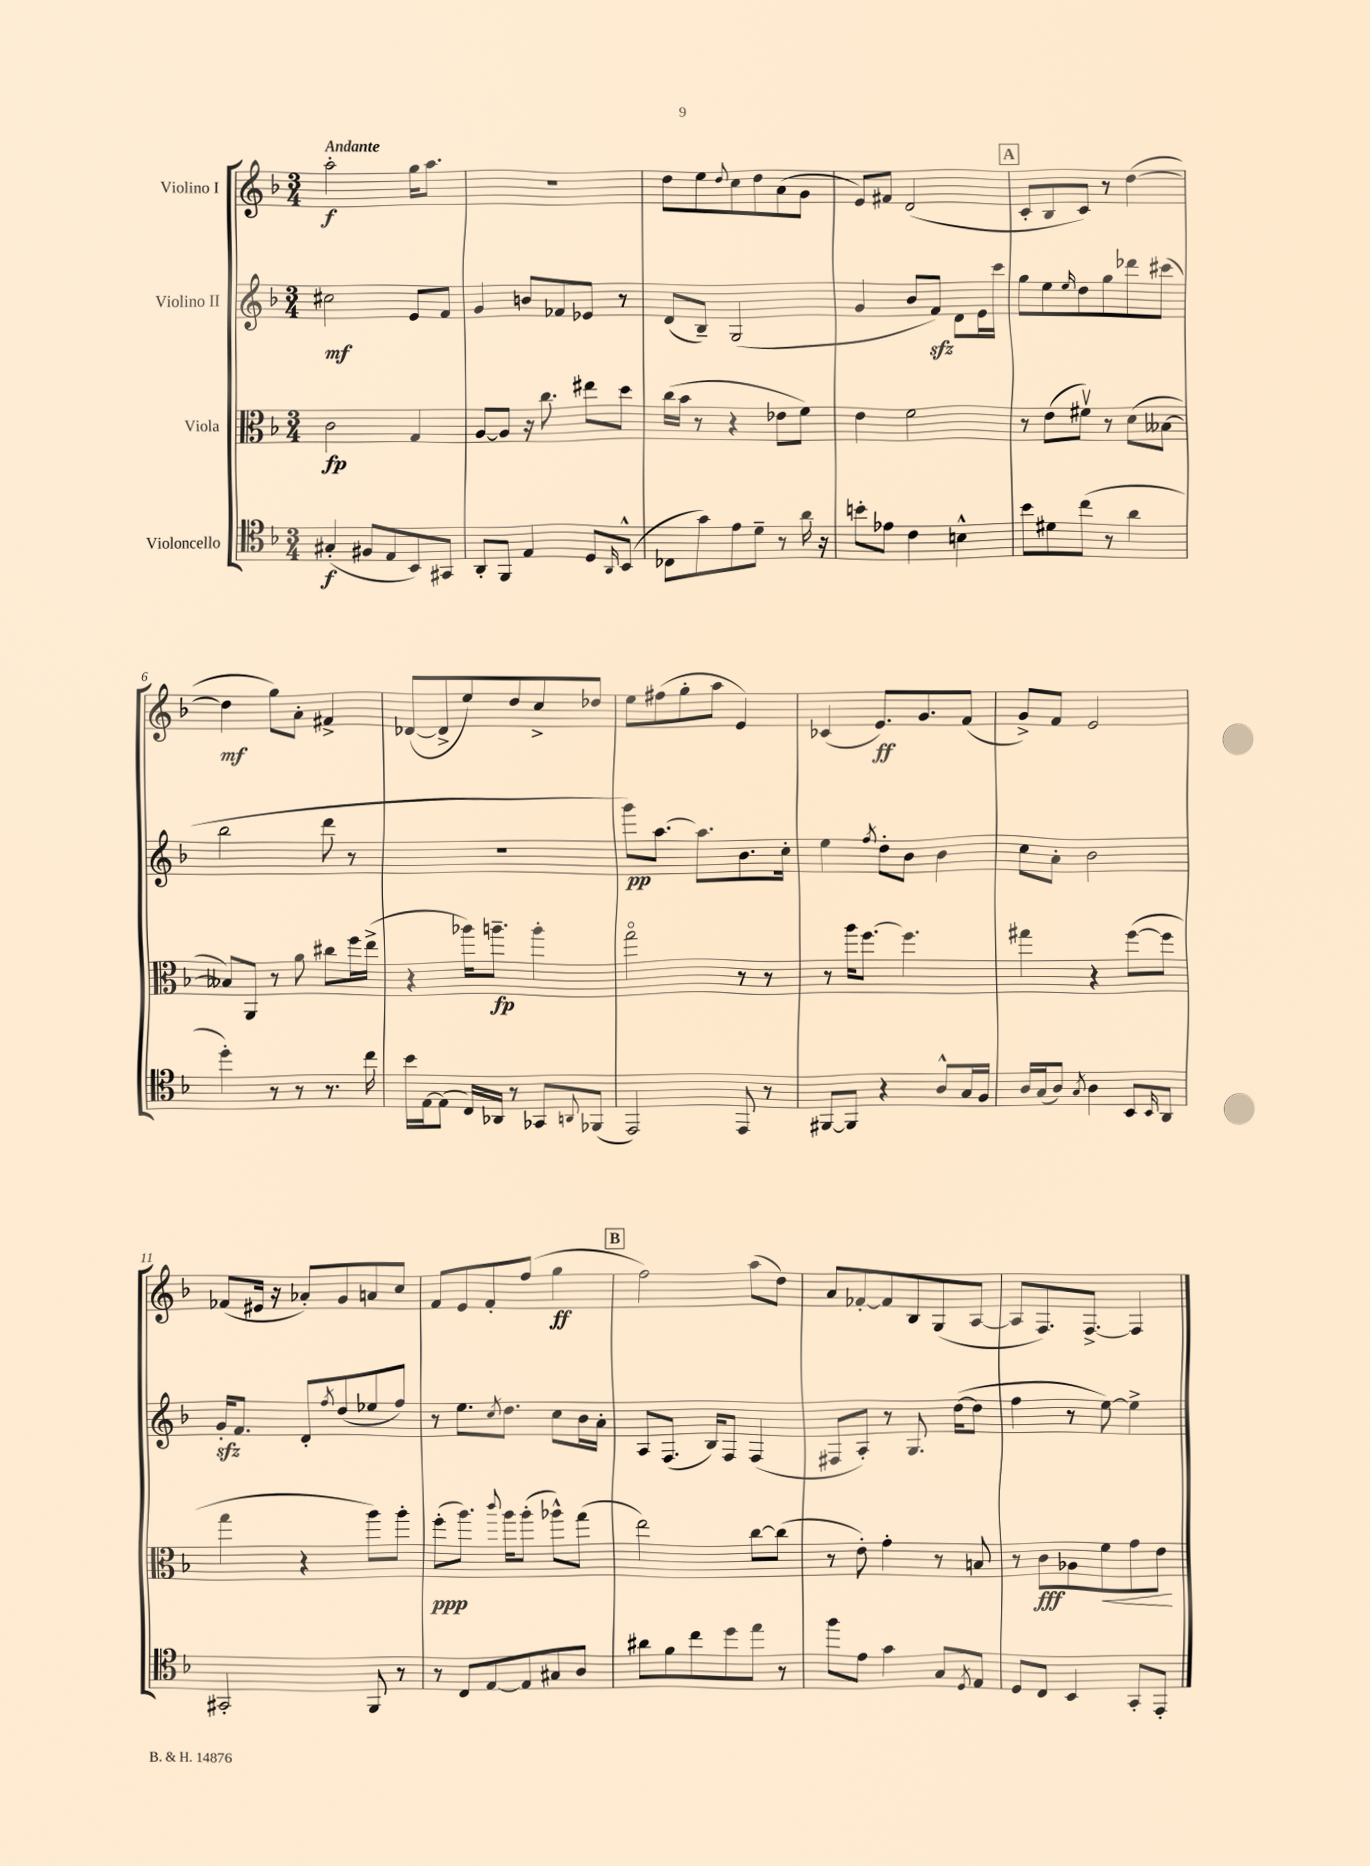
<<
\new StaffGroup <<
\new Staff = "s0" \with { instrumentName = "Violino I" } {
    \clef treble \key f \major \numericTimeSignature \time 3/4 \tempo "Andante"
    a''2-.\f g''16 a''8. |
    R2. |
    d''8 e''8 \appoggiatura { d''8 } c''8 d''8 a'8( g'8 |
    e'8) fis'8 d'2( |
    \mark \markup { \box "A" } c'8-. bes8 c'8) r8 d''4~( |
    d''4\mf g''8) a'8-. fis'4-> |
    des'8~( des'8-> e''8) d''8 c''8-> des''8 |
    e''8 fis''8( g''8-. a''8 e'4) |
    ces'4( e'8.\ff) g'8. f'8( |
    g'8->) f'8 e'2 |
    fes'8( eis'16 r16 aes'8-.) g'8 a'8 c''8 |
    f'8 e'8 f'8-. f''8( g''4\ff |
    \mark \markup { \box "B" } f''2) a''8( d''8) |
    a'8 fes'8~-. fes'8 bes8 g8( a8~ |
    a8 f8.) f8.~-> f4 \bar "|." |
}
\new Staff = "s1" \with { instrumentName = "Violino II" } {
    \clef treble \key f \major \numericTimeSignature \time 3/4
    cis''2\mf e'8 f'8 |
    g'4 b'8 fes'8 ees'8 r8 |
    d'8( bes8--) g2( |
    g'4 bes'8 f'8\sfz) d'8 e'16 c'''16 |
    \mark \markup { \box "A" } g''8 e''8 \grace { e''16 } d''8 g''8 des'''8 cis'''8( |
    bes''2 d'''8 r8 |
    R2. |
    g'''8\pp) a''8.~ a''8. bes'8. c''16-. |
    e''4 \acciaccatura { f''8 } d''8-. bes'8 bes'4 |
    c''8 a'8-. bes'2 |
    g'16-.\sfz f'8. d'8-. \acciaccatura { f''8 } d''8( ees''8 f''8) |
    r8 e''8. \acciaccatura { c''8 } d''8. c''8 bes'16 a'16-. |
    \mark \markup { \box "B" } a8 f8.( bes16) f8 f4( |
    fis8 a8-.) r8 g8. d''16~( d''8 |
    f''4 r8 e''8~) e''4-> \bar "|." |
}
\new Staff = "s2" \with { instrumentName = "Viola" } {
    \clef alto \key f \major \numericTimeSignature \time 3/4
    c'2\fp g4 |
    a8~ a8 r16 c''8. eis''8 d''8 |
    c''16( bes'16 r8 r4 ees'8 f'8) |
    e'4 f'2 |
    \mark \markup { \box "A" } r8 e'8( fis'8\upbow) r8 d'8( beses8~ |
    beses8) a,8 r8 a'8 cis''8 f''16 e''16->( |
    r4 aes''16) a''8.--\fp a''4-. |
    g''2\flageolet r8 r8 |
    r8 a''16 f''8.~ f''4. |
    gis''4 r4 f''8~( f''8 |
    g''4 r4 a''8) a''8-. |
    f''8-.\ppp( a''8.) \appoggiatura { c'''8 } a''16 a''8-.( aes''8-^) g''8( |
    \mark \markup { \box "B" } e''2) c''8~ c''8( |
    r8 e'8-.) g'4-. r8 b8 |
    r8 c'8\fff aes8 f'8\< g'8 e'8\! \bar "|." |
}
\new Staff = "s3" \with { instrumentName = "Violoncello" } {
    \clef tenor \key f \major \numericTimeSignature \time 3/4
    gis4-.\f( fis8 e8 bes,8) gis,8 |
    a,8-. f,8 e4 d8 \grace { a,16 } bes,8-^( |
    ces8 g'8) e'8 d'8-- r8 a'16 r16 |
    b'8-. ees'8 c'4 b4-^ |
    \mark \markup { \box "A" } bes'8 dis'8 c''8( r8 a'4 |
    d''4-.) r8 r8 r8. c''16 |
    bes'16 e16~ e8( c16) aes,16 r8 ges,8 \appoggiatura { a,8 } fes,8( |
    e,2) e,8 r8 |
    fis,8~ fis,8 r4 a8-^ g16 f16 |
    a16 g16( a8) \acciaccatura { g8 } a4 bes,8 \grace { bes,16 } a,8 |
    gis,2-. f,8 r8 |
    r8 c8 e8~ e8 gis8 a8 |
    \mark \markup { \box "B" } ais'8 f'8 c''8 d''8 e''8 r8 |
    f''8 e'8 g'4 g8 \acciaccatura { d8 } e8 |
    d8 c8 bes,4 g,8-. e,8-. \bar "|." |
}
>>
>>
